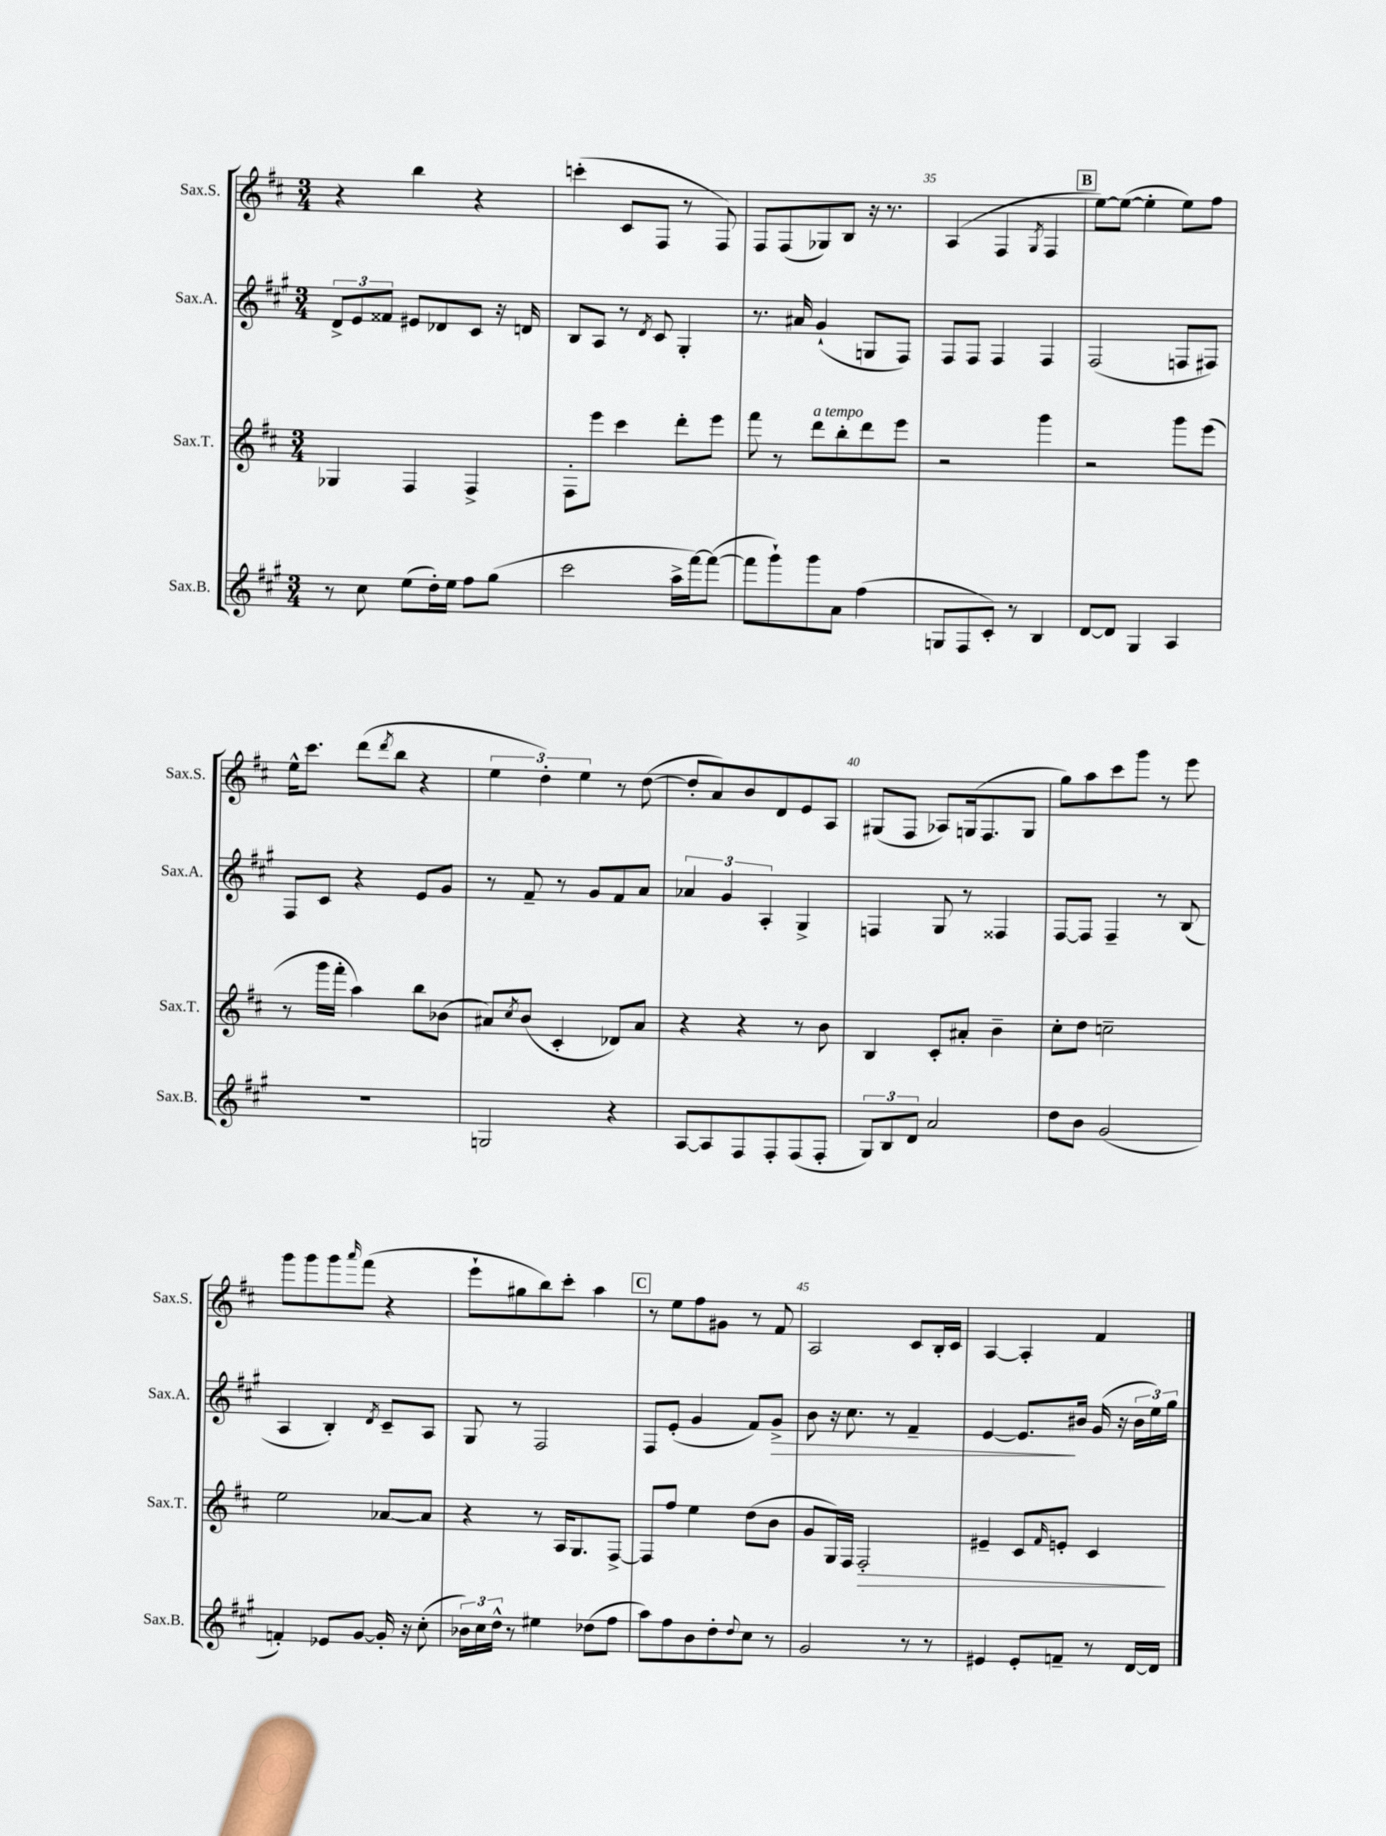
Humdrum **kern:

**kern	**kern	**kern	**kern
*staff4	*staff3	*staff2	*staff1
*clefG2	*clefG2	*clefG2	*clefG2
*k[f#c#g#]	*k[f#c#]	*k[f#c#g#]	*k[f#c#]
*M3/4	*M3/4	*M3/4	*M3/4
8r	4G-	12d^	4r
.	.	12e	.
8cc#	.	.	.
.	.	12f##	.
(8ee	4F#	8e#	4bb
16dd')	.	8d-	.
16ee	.	.	.
8ff#	4F#^	8c#	4r
(8gg#	.	16r	.
.	.	16d	.
=	=	=	=
2ccc#	8F#'	8B	(4ccc'
.	8eee	8A	.
.	4ccc#	8r	8c#
.	.	8qd	.
.	.	8c#	8F#
16aa^	8ddd'	4G#'	8r
[16fff#)	.	.	.
(8fff#_	8eee	.	8F#)
=	=	=	=
8fff#]	8fff#	8.r	8F#
8ggg#`)	8r	.	(8F#
.	.	16a#	.
8ggg#	8ddd	(4g#`	8G-)
8a	8bb'	.	8B
(4ff#	8ddd	8G	16r
.	.	.	8.r
.	8eee	8F#)	.
=	=	=	=
8G	2r	8F#	(4A
8F#	.	8F#	.
8c#')	.	4F#	4F#
8r	.	.	.
.	.	.	8qG
4B	4ggg	4F#	4F#
=	=	=	=
[8d	2r	(2F#	[8ee)
8d]	.	.	(8ee_
4G#	.	.	4ee']
4A	8ggg	8F	8ee)
.	(8eee	8F#)	8ff#
=	=	=	=
2.r	8r	8F#	16ee^^
.	.	.	8.ccc#
.	16ggg	8c#	.
.	16fff#'	.	.
.	4aa)	4r	(8ddd
.	.	.	8qddd
.	.	.	8bb
.	8bb	8e	4r
.	(8b-	8g#	.
=	=	=	=
2G	8a#)	8r	6ee
.	8qcc#	.	.
.	(8b	8f#~	.
.	.	.	6dd')
.	4c#'	8r	.
.	.	.	6ee
.	.	8g#	.
4r	8d-)	8f#	8r
.	8a#	8a	([8dd
=	=	=	=
[8A	4r	6a-	8dd']
8A]	.	.	8a)
.	.	6g#	.
8F#	4r	.	8b
.	.	6A'	.
8F#'	.	.	8d
(8F#	8r	4G#^	8e
8F#'	8b	.	8A
=	=	=	=
12G#)	4B	4F	(8G#
12B	.	.	.
.	.	.	8F#
12d	.	.	.
2a	8c#'	8G#	8A-)
.	8a#'	8r	(16G
.	.	.	8.F#
.	4b~	4F##	.
.	.	.	8G
=	=	=	=
8dd	8cc#'	[8F#	8gg)
8b	8dd	8F#]	8aa
(2g#	2cc~	4F#~	8ccc#
.	.	.	8ggg
.	.	8r	8r
.	.	(8B	8eee
=	=	=	=
4f')	2ee	4A	8ggg
.	.	.	8ggg
8e-	.	4B')	8ggg
.	.	.	16qqaaa
[8g#	.	.	(8fff#
.	.	8qd	.
16g#']	[8a-	8c#~	4r
16r	.	.	.
(8cc#'	8a-]	8A	.
=	=	=	=
24b-)	4r	8G#	8eee`
24cc#	.	.	.
24dd^^	.	.	.
8r	.	8r	8gg#
4ee#	8r	2F#	8bb)
.	16A	.	8ccc#'
.	8.G	.	.
(8dd-	.	.	4aa
8ff#	[8F#^	.	.
=	=	=	=
8aa)	8F#]	8F#	8r
8ff#	8ff#	(8e'	8ee
8b	4ee	4g#	8ff#
8dd'	.	.	8g#
8qqdd	.	.	.
8cc#	(8dd	8f#)	8r
8r	8b	8g#^	8f#
=	=	=	=
2g#	8g	8b	2A
.	16G)	16r	.
.	16F#	8.cc#	.
.	2F#'	.	.
.	.	8r	.
8r	.	4f#~	8c#
8r	.	.	16B'
.	.	.	16c#
=	=	=	=
4e#	4e#~	[4e	[4A
8e#'	8c#	8.e]	4A']
.	16qqf#	.	.
8f~	8e'	.	.
.	.	16b#	.
8r	4c#	(16g#	4f#
.	.	16r	.
[16d	.	24b#	.
.	.	24ee)	.
16d]	.	.	.
.	.	24gg#	.
==	==	==	==
*-	*-	*-	*-
